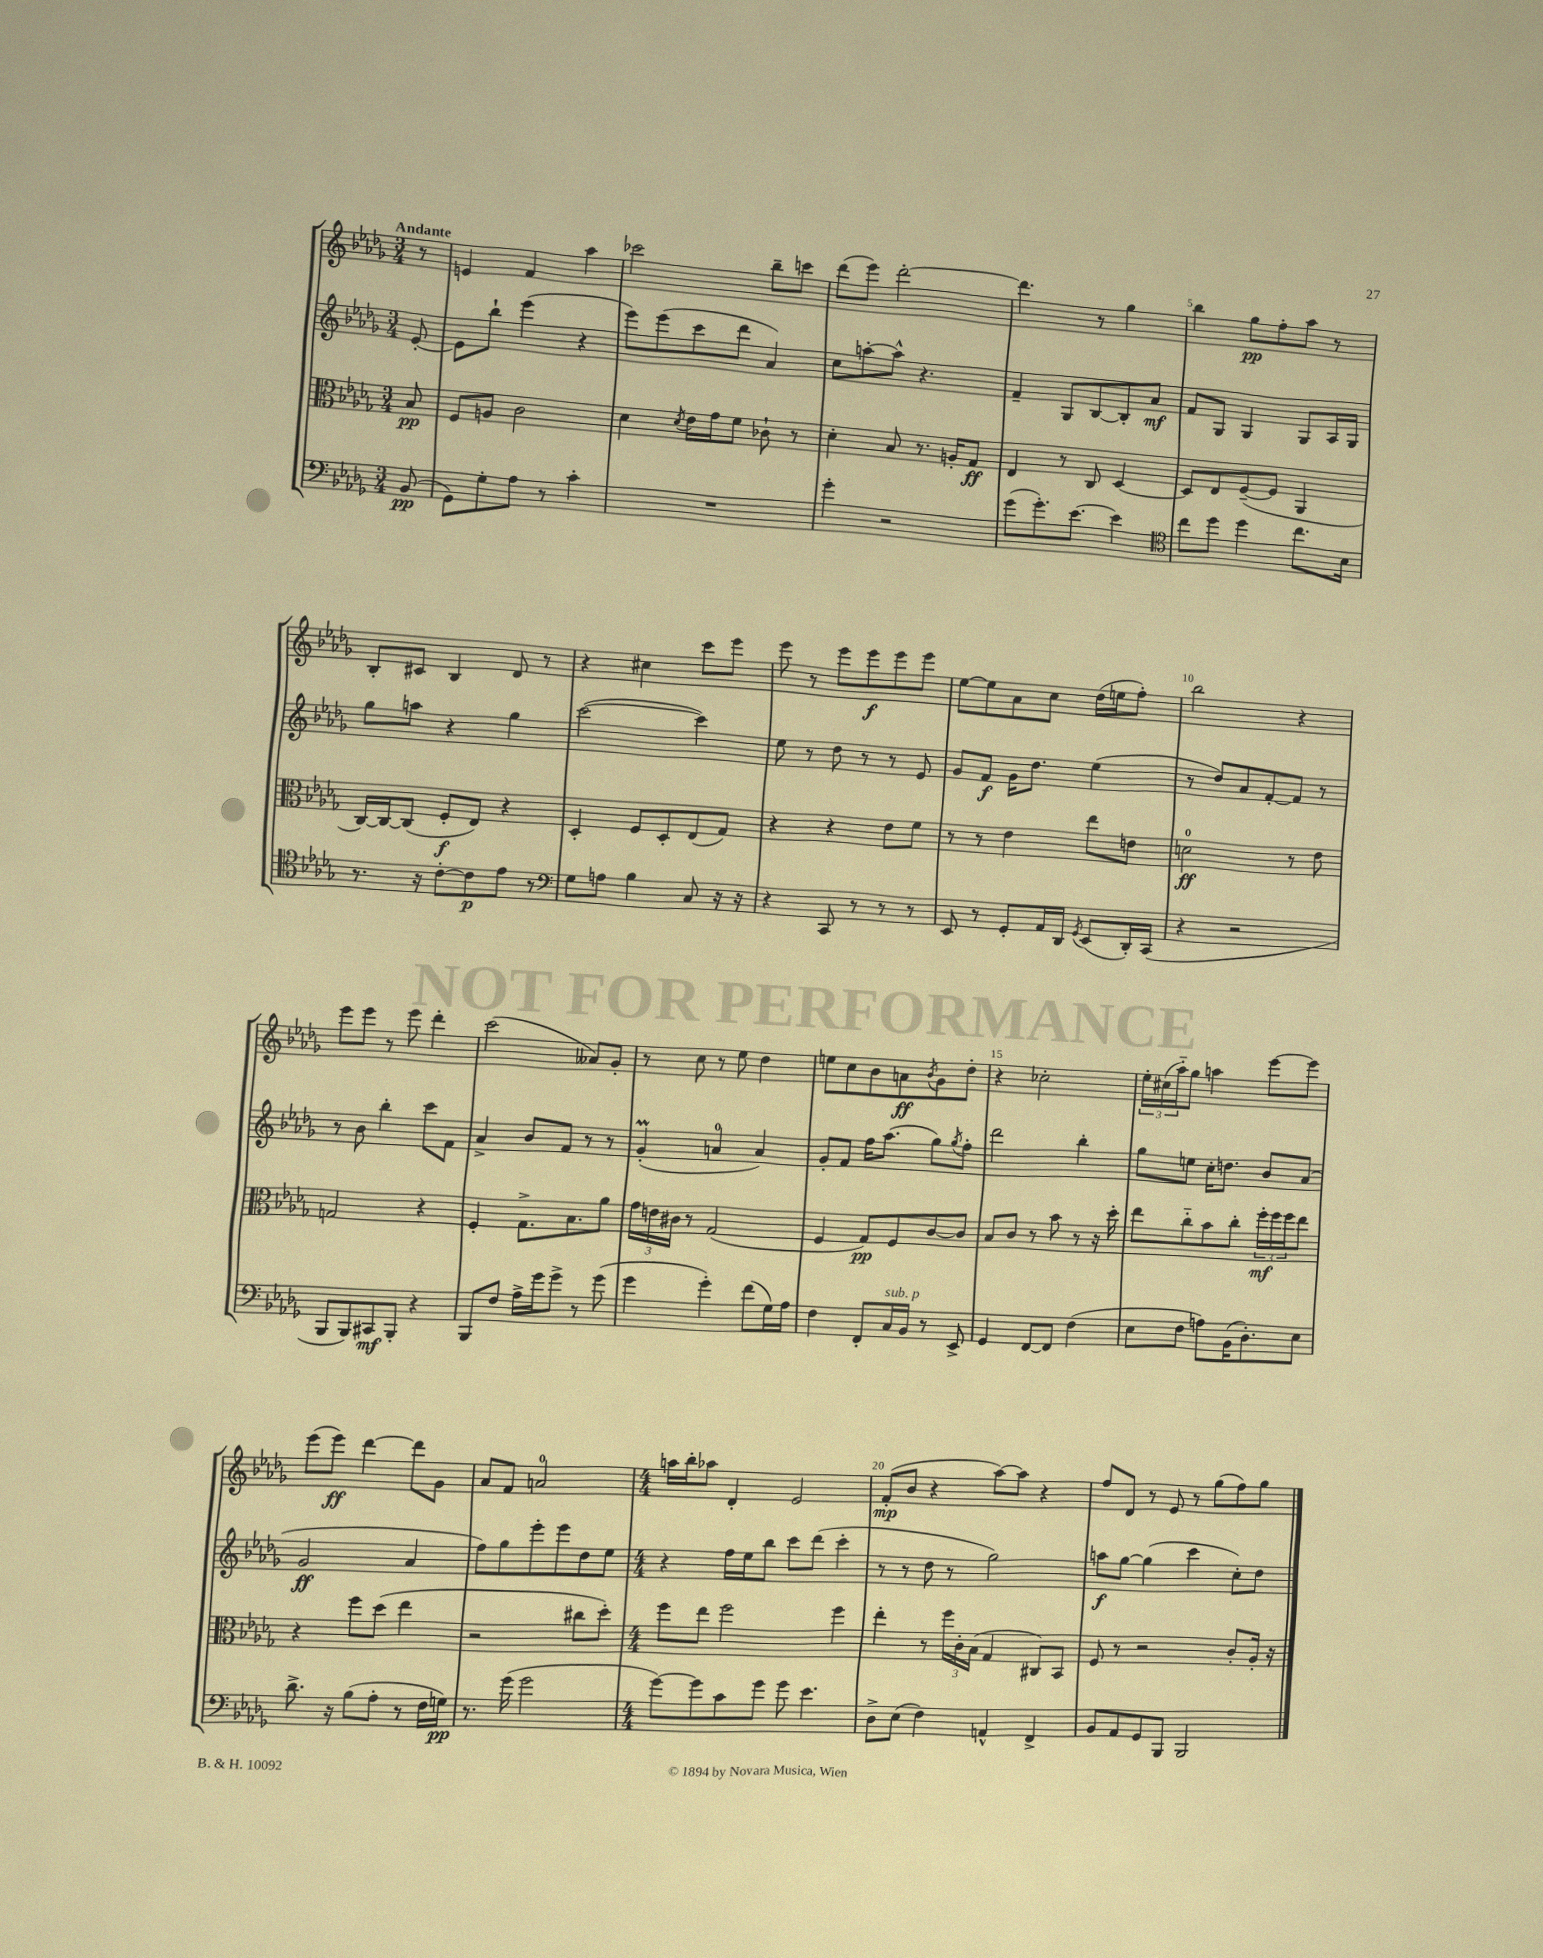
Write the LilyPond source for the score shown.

<<
\new StaffGroup <<
\new Staff = "s0" {
    \clef treble \key des \major \numericTimeSignature \time 3/4 \partial 8 \tempo "Andante"
    r8 |
    e'4 f'4 aes''4 |
    ces'''2 bes''8-- c'''8 |
    des'''8( ees'''8) des'''2~-. |
    des'''4. r8 ges''4 |
    bes''4 ges''8\pp f''8-. aes''8 r8 |
    bes8-. cis'8 bes4 des'8 r8 |
    r4 cis''4 c'''8 ees'''8 |
    ees'''8 r8 ees'''8 ees'''8\f ees'''8 ees'''8 |
    ees''8~ ees''8 aes'8 c''8 des''16( e''16 f''8-.) |
    bes''2 r4 |
    ees'''8 ees'''8 r8 ees'''8 des'''4-. |
    c'''2( aeses'8) ges'8-. |
    r8 c''8 r8 ees''8 des''4 |
    e''8 c''8 bes'8 a'8\ff \acciaccatura { bes'8 } ges'8 des''8-. |
    r4 ces''2-. |
    \tuplet 3/2 { ees''16-. cis''16( aes''16-_) } ges''8 a''4 ees'''8~ ees'''8 |
    ees'''8( ees'''8\ff) des'''4~ des'''8 ges'8 |
    aes'8 f'8 a'2-0 |
    \numericTimeSignature \time 4/4 a''16 bes''16-. aes''8 des'4-. ees'2 |
    f'8-.\mp( bes'8 r4 aes''8~) aes''8 r4 |
    f''8 des'8 r8 ees'8 r8 ges''8( f''8) ges''8 \bar "|." |
}
\new Staff = "s1" {
    \clef treble \key des \major \numericTimeSignature \time 3/4 \partial 8
    ees'8~-. |
    ees'8 bes''8-! ees'''4( r4 |
    ees'''8) ees'''8( c'''8 des'''8 aes'4) |
    c''8 a''8~-. a''8-^ r4. |
    f'4-- ges8 bes8~ bes8-. aes'8\mf |
    f'8 ges8 ges4 ges8 aes16 ges16 |
    ges''8 a''8 r4 ges''4 |
    c'''2~( c'''4) |
    ees''8 r8 des''8 r8 r8 ees'8 |
    ges'8 f'8\f ges'16 des''8. ees''4( |
    r8 des''8) aes'8 f'8~-. f'8 r8 |
    r8 bes'8 bes''4-. c'''8 f'8 |
    aes'4-> bes'8 f'8 r8 r8 |
    ges'4-.\prall( a'4-0 a'4) |
    ges'8-. f'8 f''16 aes''8.( ges''8) \acciaccatura { ges''8 } f''8-. |
    des'''2 bes''4-. |
    ges''8 e''8 c''16-. d''8. bes'8 aes'8( |
    ges'2\ff aes'4 |
    f''8) ges''8 ees'''8-. ees'''8 des''8 ees''8 |
    \numericTimeSignature \time 4/4 r4 f''16 ees''16 bes''8 c'''8 des'''8( c'''4-. |
    r8 r8 des''8 r8 ges''2) |
    a''8\f ges''8~ ges''4( c'''4 c''8-.) des''8 \bar "|." |
}
\new Staff = "s2" {
    \clef alto \key des \major \numericTimeSignature \time 3/4 \partial 8
    bes8\pp |
    f8 a8 c'2 |
    des'4 \acciaccatura { des'8 } ees'16 ges'16 f'8 ces'8-! r8 |
    des'4-. bes8 r8. a16-. ges8\ff |
    ees4 r8 c8 des4~ |
    des8 ees8 f8~--( f8 aes,4 |
    c16~) c16~ c8( f8-.\f ees8) r4 |
    des4-. f8 des8-. ees8( ges8) |
    r4 r4 ees'8 f'8 |
    r8 r8 ees'4 ees''8 e'8 |
    d'2-0\ff r8 ees'8 |
    g2 r4 |
    f4-. ges8.-> bes8. aes'8 |
    \tuplet 3/2 { ges'16 e'16 cis'16 } r8 ges2( |
    f4 ges8\pp) f8 c'8~ c'8 |
    bes8 c'8 r8 bes'8 r8 r16 des''16-. |
    ees''8 c''8-_ bes'8 c''8-. \tuplet 3/2 { f''16-.\mf f''16 f''16 } ees''8 |
    r4 f''8 des''8( ees''4 |
    r2 cis''8 des''8-.) |
    \numericTimeSignature \time 4/4 f''8 ees''8 f''2 f''4 |
    ees''4-. r8 \tuplet 3/2 { f''16 c'16-. bes16( } ges4 cis8) bes,8 |
    f8 r8 r2 c'8-. aes16-. r16 \bar "|." |
}
\new Staff = "s3" {
    \clef bass \key des \major \numericTimeSignature \time 3/4 \partial 8
    bes,8\pp( |
    ges,8) ges8-. aes8 r8 c'4-. |
    R2. |
    ges'4-. r2 |
    ges'8( ges'8.-.) ees'8.~ ees'4 |
    \clef tenor c''8 des''8 des''4 c''8. bes16 |
    r8. r16 c'8~-. c'8\p ees'8 r8 |
    \clef bass ges8 a8 bes4 c8 r16 r16 |
    r4 c,8 r8 r8 r8 |
    ees,8 r8 ges,8-. aes,16 des,16 \acciaccatura { ges,8 } ees,8( des,16-.) c,16( |
    r4 r2 |
    bes,,8 bes,,8) cis,8\mf bes,,8-. r4 |
    bes,,8 f8 aes16-> ges'16 ges'8-> r8 ges'8( |
    ges'4 ges'4-.) f'8( ges16) aes16 |
    f4 f,8-. c16^\markup { \italic "sub. p" } bes,16 r8 ees,8-> |
    ges,4 f,8~ f,8 f4( |
    ees8 f8 a8) bes,16( des8.-.) ees8 |
    des'8.-> r16 bes8( aes8-. r8 f16 g16\pp) |
    r8. ges'16( ges'2 |
    \numericTimeSignature \time 4/4 ges'8~) ges'8 c'8 ges'8 ges'8 ees'4. |
    des8-> ees8( f4) a,4-^ f,4-> |
    bes,8 aes,8 ges,8 bes,,8 bes,,2 \bar "|." |
}
>>
>>
\layout { \context { \Score \override BarNumber.break-visibility = ##(#f #t #t) barNumberVisibility = #(every-nth-bar-number-visible 5) } }
